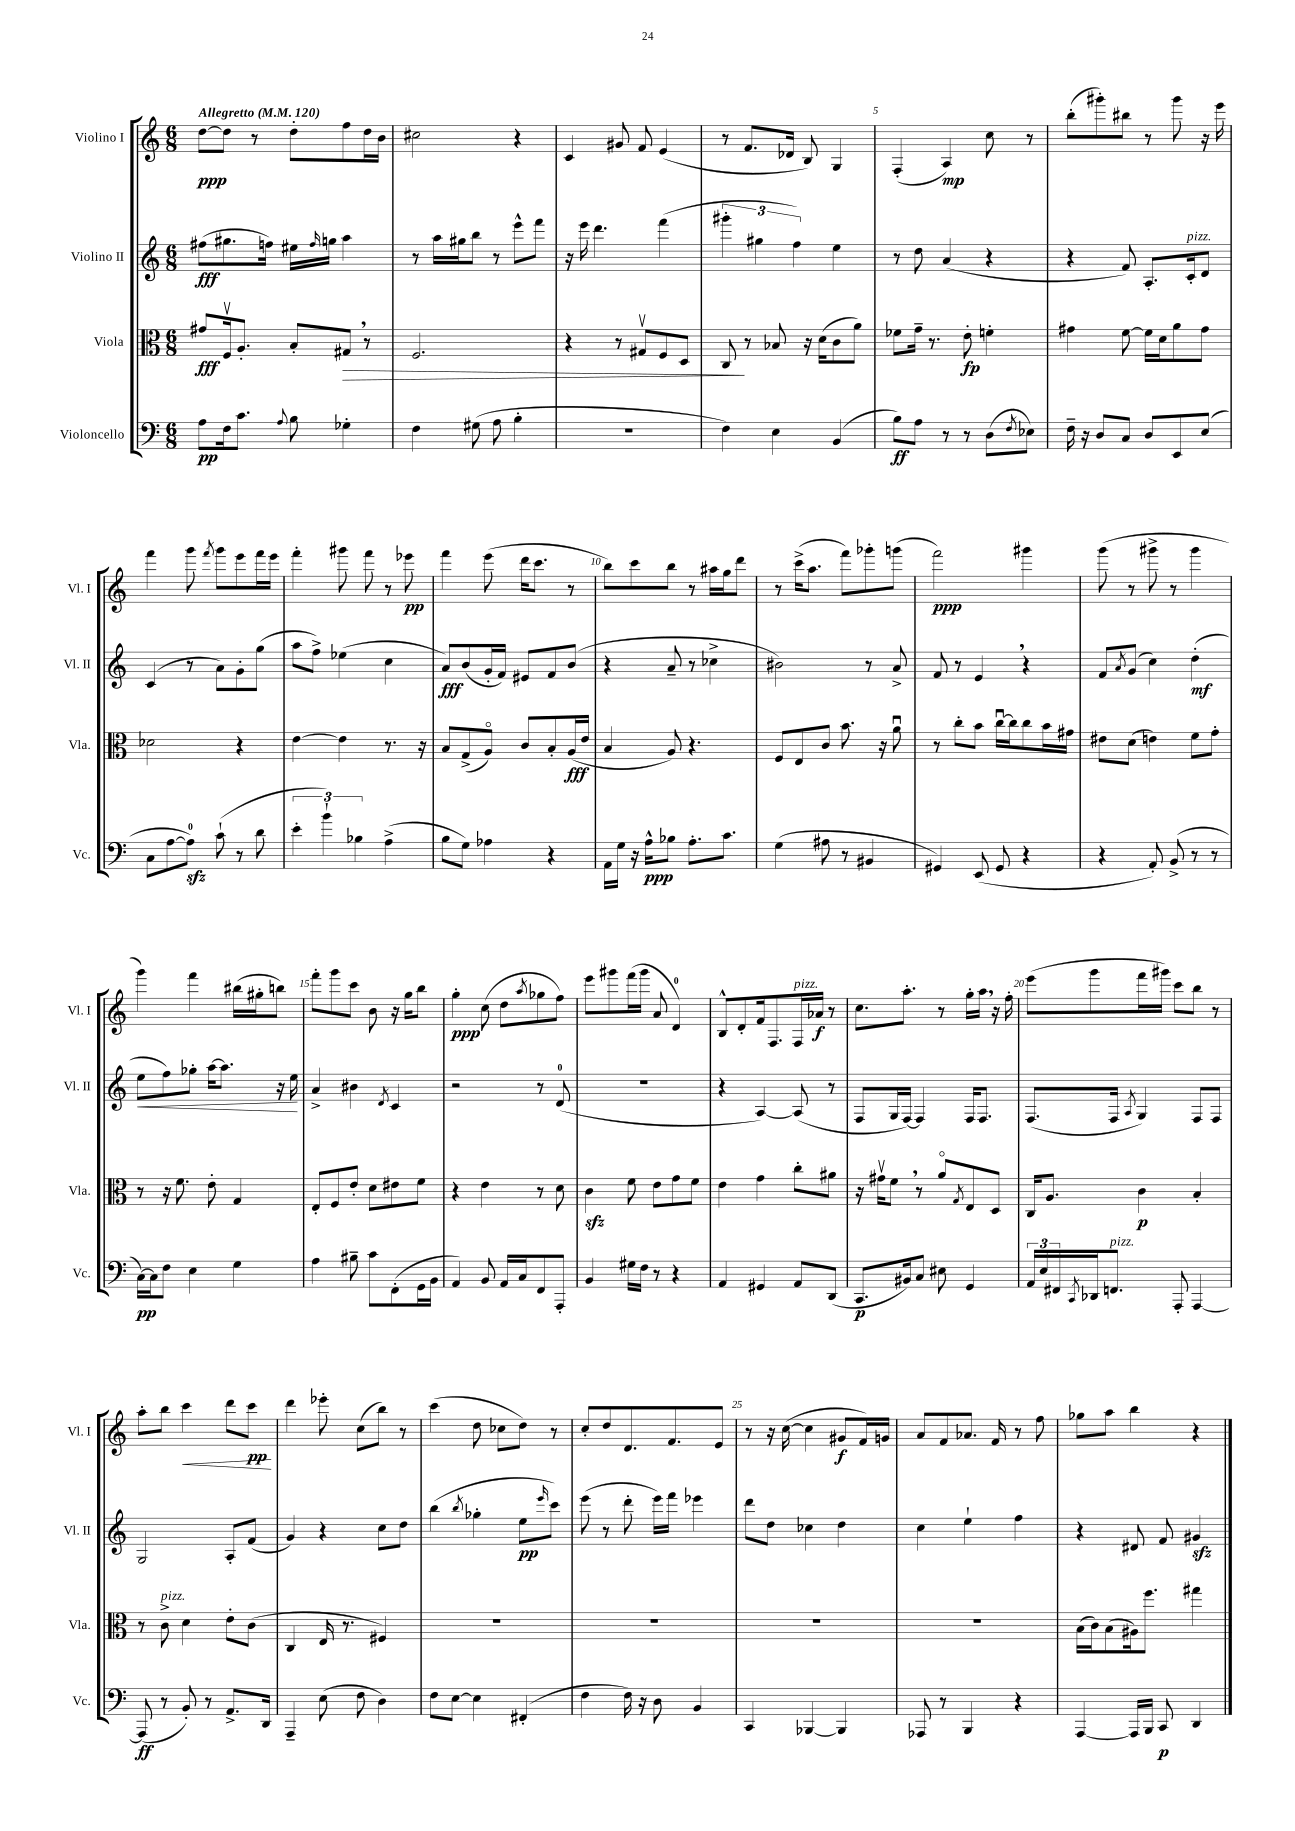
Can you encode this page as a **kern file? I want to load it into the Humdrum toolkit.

**kern	**kern	**kern	**kern
*staff4	*staff3	*staff2	*staff1
*clefF4	*clefC3	*clefG2	*clefG2
*k[]	*k[]	*k[]	*k[]
*M6/8	*M6/8	*M6/8	*M6/8
*MM120	*MM120	*MM120	*MM120
8A\L	8g#/L	(8ff#\L	[8dd\L
16F\k	16Fv/k	8.gg#\	8dd\]J
8.c\J	8.A'/J	.	.
.	.	.	8r
.	.	16ff\Jk)	.
8qqA/	.	.	.
8B\	8B'/L	16ee#\LL	8dd'\L
.	.	16qqff/	.
.	.	16gg\JJ	.
4G-'\	8G#/J	4aa\	8ff\
.	8r	.	16dd\L
.	.	.	16b\JJ
=	=	=	=
4F\	2.F/	8r	2cc#\
.	.	16aa\LL	.
.	.	16gg#\J	.
(8G#\	.	8bb\J	.
8A\	.	8r	.
4B'\	.	8eee^^\L	4r
.	.	8fff\J	.
=	=	=	=
2.r	4r	16r	4c/
.	.	16eee\	.
.	.	4.ddd\	.
.	8r	.	8g#/
.	8G#v/L	.	8f/
.	8F/	(4fff\	(4e/
.	8D/J	.	.
=	=	=	=
4F\)	8C/	6ggg#'\	8r
.	8r	.	8.f/L
.	.	6gg#\	.
4E\	8B-/	.	.
.	.	.	16d-/Jk
.	.	6ff\)	.
.	16r	.	8B/)
.	(16d\LK	.	.
(4BB/	8c\	4ee\	4G/
.	8a\J)	.	.
=	=	=	=
8B\L)	8f-\L	8r	(4F'/
8A\J	16g~\Jk	8dd\	.
.	8.r	.	.
8r	.	(4a/	4A/)
8r	8e'\	.	.
(8D\L	4f'\	4r	8cc\
8qF/	.	.	.
8E-\J)	.	.	8r
=	=	=	=
16F~\	4g#\	4r	(8bb'\L
16r	.	.	.
8D/L	.	.	8ggg#'\)
8C/J	[8f\	8f/)	8bb#\J
8D/L	16f\]LL	8.A'/L	8r
.	16d\J	.	.
8EE/	8a\	.	8ggg#\
.	.	16c'/k	.
(8E/J	8g#\J	8d/J	16r
.	.	.	16eee\
=	=	=	=
8C\L	2d-\	(4c/	4fff\
[8A\	.	.	.
8A\]J)	.	8r	8ggg\
.	.	.	8qfff/
(8c`\	.	8a\L)	8ggg\L
8r	4r	8g'\	8eee\
8d\	.	(8gg\J	16fff\L
.	.	.	16eee\JJ
=	=	=	=
6e'\	[4e\	8aa\L	4fff'\
.	.	8ff^\J)	.
6b`\)	.	.	.
.	4e\]	(4ee-\	8ggg#\
6B-\	.	.	.
.	.	.	8fff\
(4A^\	8.r	4cc\	8r
.	.	.	8eee-\
.	16r	.	.
=	=	=	=
8B\L	8B/L	8a/L)	4fff\
8G\J)	(8G^/	(8b/	.
4A-\	8Ao/J)	16g'/L	(8eee\
.	.	16f/JJ)	.
.	8c/L	8e#/L	16ddd\LK
.	.	.	8.ccc\J
4r	8B'/	8f/	.
.	(16A/L	(8b/J	8r
.	16e/JJ	.	.
=	=	=	=
16AA\LL	4B/	4r	8bb\L)
16G\JJ	.	.	.
16r	.	.	8ccc\
16A^^\LK	.	.	.
8B-\J	8A/)	8a~/	8bb\J
8.A'\L	4.r	8r	8r
.	.	4cc-^\	16aa#\LL
8.c\J	.	.	16gg\J
.	.	.	8ddd\J
=	=	=	=
(4G\	8F/L	2b#\)	8r
.	8E/	.	(16ccc^\LK
.	.	.	8.aa\J
8A#\	8c/J	.	.
8r	8.b\	.	8fff\L)
4BB#/	.	8r	8ggg-'\
.	16r	.	.
.	8au\	8a^/	(8ggg\J
=	=	=	=
4GG#/)	8r	8f/	2fff\)
.	8cc'\L	8r	.
(8EE/	8b\J	4e/	.
8GG#/	[16ccu\LL	.	.
.	16cc\]J	.	.
4r	8cc\	4r	4ggg#\
.	16b\L	.	.
.	16g#\JJ	.	.
=	=	=	=
4r	8e#\L	8f/L	(8ggg\
.	.	8qa/	.
.	(8d\J	(8g/J	8r
8AA'/)	4e\)	4cc\)	8ggg#^\
(8BB^/	.	.	8r
8r	8f\L	(4dd'\	4ggg#\
8r	8g'\J	.	.
=	=	=	=
[16C\LL)	8r	8ee\L	4ggg\)
16C\]J	.	.	.
8F\J	16r	8ff\)	.
.	8.f\	.	.
4E\	.	8gg-'\J	4fff\
.	8e'\	[16aa\LK	.
.	.	8.aa\]J	.
4G\	4G/	.	(16bb#\LL
.	.	.	16gg#'\J
.	.	16r	8bb\J)
.	.	16ee\	.
=	=	=	=
4A\	8E'/L	4a^/	8fff'\L
.	8F/	.	8ggg\
8B#~\	8e'/J	4b#\	8ccc\J
8c\L	8d\L	.	8b\
.	.	8qd/	.
(8FF'\	8e#\	4c/	16r
.	.	.	16gg\LK
16GG\L	8f\J	.	8bb\J
16BB\JJ	.	.	.
=	=	=	=
4AA/)	4r	2r	4gg'\
8BB/	4e\	.	(8cc\
16AA/LL	.	.	8dd\L
16C/J	.	.	.
.	.	.	8qaa/
8FF/	8r	8r	8gg-\
8AAA'/J	8d\	(8d/	8ff\J)
=	=	=	=
4BB/	4c\	2.r	8eee\L
.	.	.	8ggg#\
16G#\LL	8f\	.	(16fff\L
16F\JJ	.	.	16ggg#\JJ
8r	8e\L	.	8a/
4r	8g\	.	4d/)
.	8f\J	.	.
=	=	=	=
4AA/	4e\	4r	8B^^/L
.	.	.	8d'/
4GG#/	4g\	[4A/)	16f/k
.	.	.	8.F/
8AA/L	8cc'\L	(8A/]	16F/L
.	.	.	16a-/JJ
(8DD/J	8a#\J	8r	8r
=	=	=	=
8.CC/L	16r	8F/L	8.cc\L
.	16g#v\LK	.	.
.	8f\J	16G/L	.
16BB#/k)	.	[16F/JJ)	8.aa'\J
8C/J	8r	4F/]	.
8E#\	8ao/L	.	8r
.	8qG/	.	.
4GG/	8E/	16F/LK	16gg'\LL
.	.	8.F/J	16aa\JJ
.	8D/J	.	16r
.	.	.	16ff'\
=	=	=	=
24AA/LL	16C/LK	(8.F/L	(8eee\L
24E/	.	.	.
.	8.A/J	.	.
24FF#/	.	.	.
8qCC/	.	.	.
16DD-/J	.	.	8ggg\
8.FF/J	.	16F/Jk	.
.	.	8qA/	.
.	4c\	4G/)	16fff\L
.	.	.	16ggg#\JJ)
8AAA'/	.	.	8ccc\L
[4AAA/	4B'/	8F/L	8bb\J
.	.	8F/J	8r
=	=	=	=
(8AAA/]	8r	2G/	8aa'\L
8r	8c^\	.	8bb\J
8BB'/)	4d\	.	4ccc\
8r	.	.	.
8.AA^/L	8e'\L	8A'/L	8ddd\L
.	(8c\J	(8f/J	8ccc\J
16DD/Jk	.	.	.
=	=	=	=
4AAA~/	4C/	4g/)	4ddd\
(8E\	16E/	4r	8eee-'\
.	8.r	.	.
8F\	.	.	(8cc\L
4D\)	4F#/)	8cc\L	8bb\J)
.	.	8dd\J	8r
=	=	=	=
8F\L	2.r	(4bb\	(4ccc\
[8E\J	.	.	.
.	.	8qbb/	.
4E\]	.	4gg-'\	8dd\
.	.	.	8cc-\L
(4FF#'/	.	8ee\L	8dd\J)
.	.	16qqeee/	.
.	.	8ccc\J)	8r
=	=	=	=
4F\	2.r	(8eee\	8cc'/L
.	.	8r	8dd/
16F\)	.	8ddd'\	8.d/
16r	.	.	.
8D\	.	16eee\LL)	.
.	.	16fff\JJ	8.f/
4BB/	.	4eee-\	.
.	.	.	8e/J
=	=	=	=
4CC/	2.r	8ddd\L	8r
.	.	8dd\J	16r
.	.	.	([16cc\
[4BBB-/	.	4cc-\	4cc\]
4BBB-/]	.	4dd\	8g#/L
.	.	.	16f/L)
.	.	.	16g/JJ
=	=	=	=
8AAA-/	2.r	4cc\	8a/L
8r	.	.	8f/
4BBB/	.	4ee`\	8.a-/J
.	.	.	16f/
4r	.	4ff\	8r
.	.	.	8ff\
=	=	=	=
[4AAA/	(16B\LL	4r	8gg-\L
.	16c\J)	.	.
.	(8B\	.	8aa\J
16AAA/]LL	16A#\k)	8d#/	4bb\
16BBB/JJ	8.ff\J	.	.
8CC/	.	8f/	.
4DD/	4gg#\	4g#/	4r
==	==	==	==
*-	*-	*-	*-
